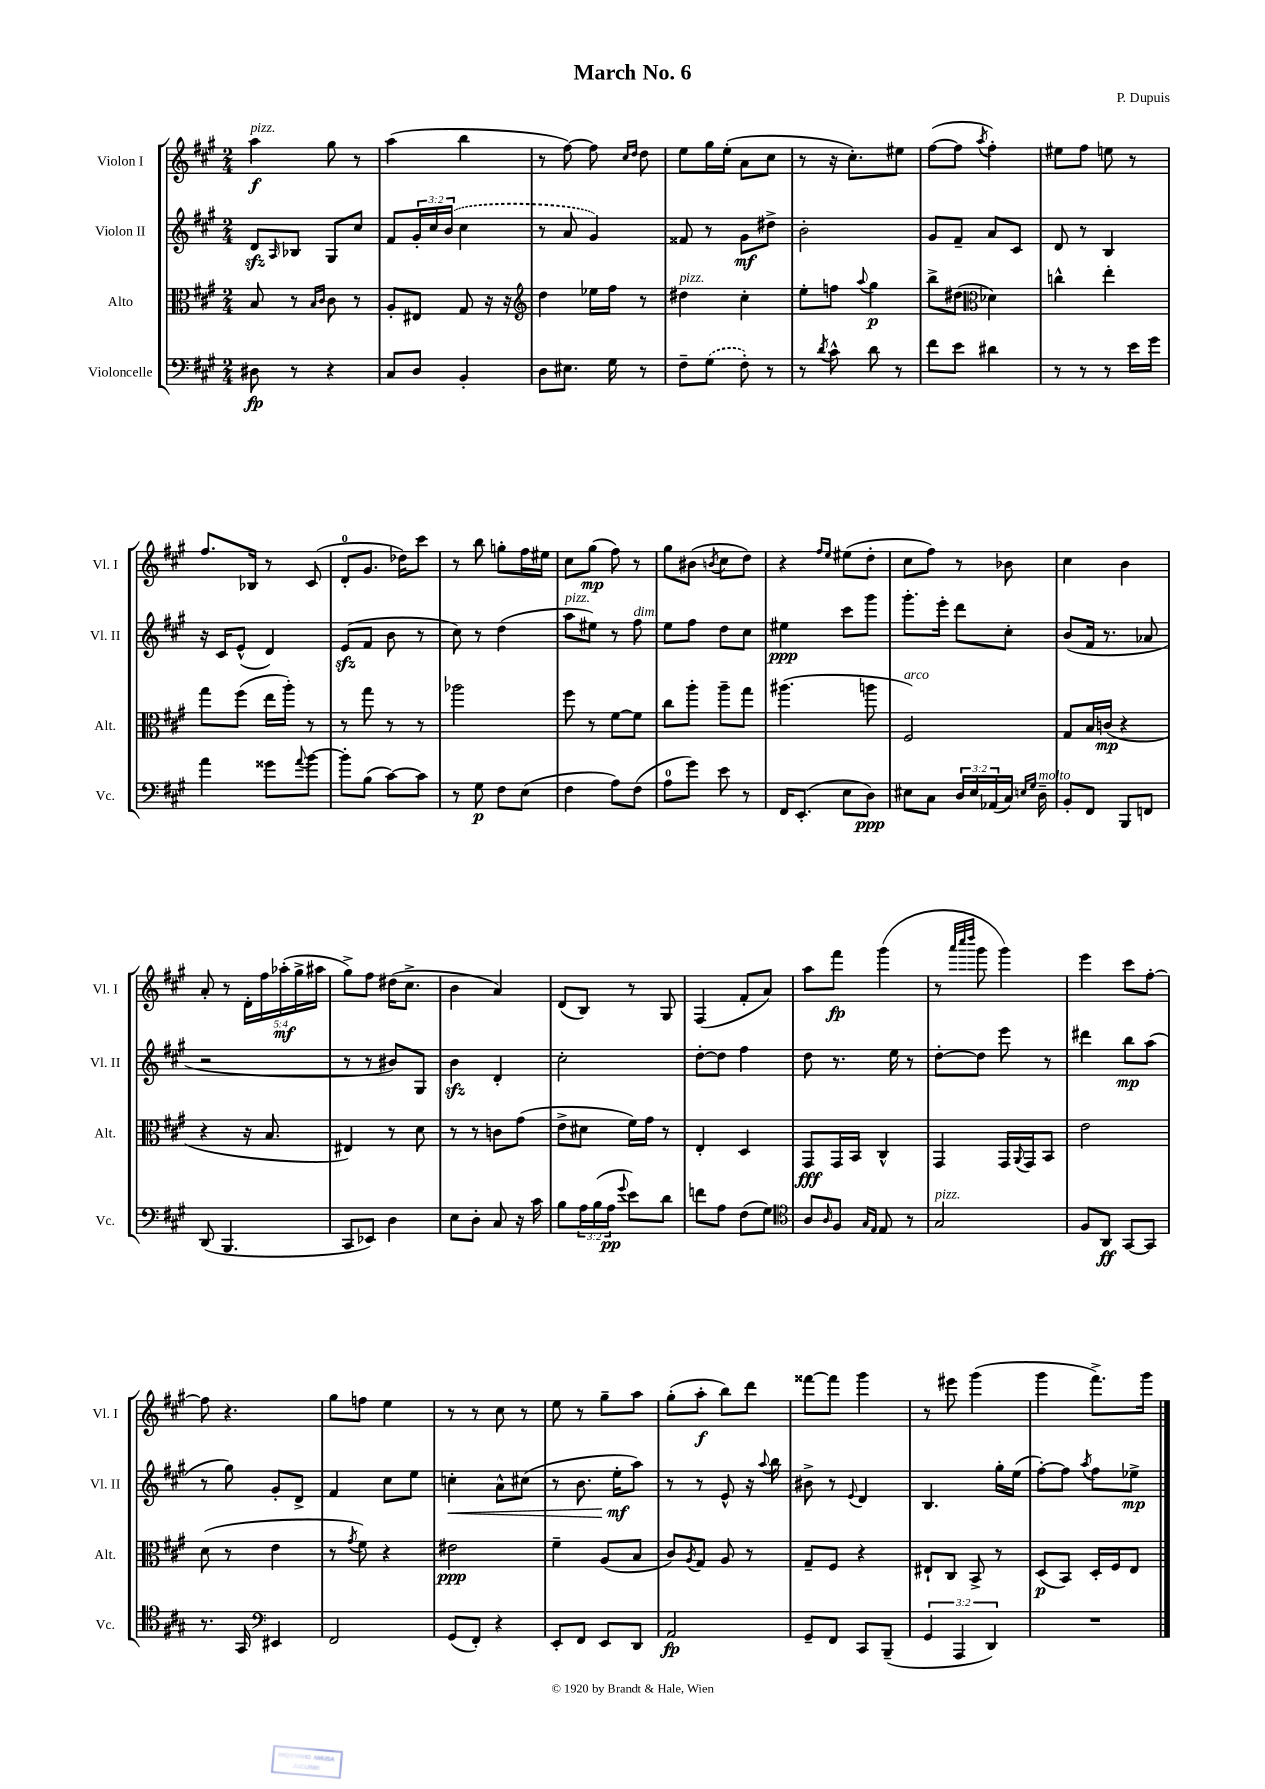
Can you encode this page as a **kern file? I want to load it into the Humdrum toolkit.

**kern	**kern	**kern	**kern
*staff4	*staff3	*staff2	*staff1
*clefF4	*clefC3	*clefG2	*clefG2
*k[f#c#g#]	*k[f#c#g#]	*k[f#c#g#]	*k[f#c#g#]
*M2/4	*M2/4	*M2/4	*M2/4
8D#	8B	8d	4aa
.	.	16qqA	.
8r	8r	8B-	.
.	16qqB	.	.
.	16qqc#	.	.
4r	8c#	8G#	8gg#
.	8r	8cc#	8r
=	=	=	=
8C#	8A'	8f#	(4aa
8D	8E#	24g#'	.
.	.	24cc#	.
.	.	(24b	.
4BB'	8G#	4cc#	4bb
.	16r	.	.
.	16r	.	.
=	=	=	=
*	*clefG2	*	*
8D	4dd	8r	8r
8.E#	.	8a	[8ff#)
.	16ee-	4g#)	8ff#]
16G#	16ff#	.	.
.	.	.	16qqcc#
.	.	.	16qqdd
8r	8r	.	8dd
=	=	=	=
8F#~	4dd#	8f##	8ee
(8G#	.	8r	16gg#
.	.	.	(16ee'
8F#')	4cc#'	8g#	8a
8r	.	8dd#^	8cc#
=	=	=	=
8r	8ee'	2b'	8r
8qd	.	.	.
8c#^^	8ff	.	16r
.	.	.	8.cc#')
.	8qqaa	.	.
8d	4gg#	.	.
8r	.	.	8ee#
=	=	=	=
8f#	8bb^	8g#	([8ff#
8e	(8dd#	8f#~	8ff#]
*	*clefC3	*	*
.	.	.	8qaa
4d#	4d-)	8a	4ff#')
.	.	8c#	.
=	=	=	=
8r	4cc^^	8d	8ee#
8r	.	8r	8ff#
8r	4ee'	4B	8ee
16e	.	.	8r
16g#	.	.	.
=	=	=	=
4a	8gg#	16r	8.ff#
.	.	16c#	.
.	(8ff#	(8e^^	.
.	.	.	16B-
8g##	16ee	4d)	8r
.	16aa')	.	.
8qqa	.	.	.
[8b	8r	.	(8c#
=	=	=	=
8b']	8r	(8e	8d'
(8B	8gg#	8f#	8.g#
[8c#)	8r	8b	.
.	.	.	16dd-)
8c#]	8r	8r	8ccc#
=	=	=	=
8r	2aa-	8cc#)	8r
8G#	.	8r	8bb
8F#	.	(4dd	8gg'
(8E	.	.	16ff#
.	.	.	16ee#
=	=	=	=
4F#	8ff#	8aa	8cc#
.	8r	8ee#)	(8gg#
8A)	[8f#	8r	8ff#)
(8F#	8f#]	8ff#	8r
=	=	=	=
8A	8cc#	8ee	8gg#
8g#)	8aa'	8ff#	(8b#
.	.	.	8qb
8e	8aa~	8dd	8cc#
8r	8gg#	8cc#	8dd)
=	=	=	=
16FF#	(4.aa#	4ee#	4r
(8.EE'	.	.	.
.	.	.	16qqff#
.	.	.	16qqee
8E	.	8ccc#	(8ee#
8D)	8aa	8ggg#	8dd'
=	=	=	=
8E#	2F#)	8.ggg#'	8cc#
8C#	.	.	8ff#)
.	.	16eee'	.
24D	.	8ddd	8r
24E#	.	.	.
(24AA-	.	.	.
16C#)	.	8cc#'	8b-
16qqE	.	.	.
16qqG#	.	.	.
16D~	.	.	.
=	=	=	=
8BB'	8G#	(8b	4cc#
8FF#	16B	16f#	.
.	(16c	8.r	.
8BBB	4r	.	4b
8FF	.	8a-	.
=	=	=	=
(8DD	4r	2r	8a'
4.BBB	.	.	8r
.	16r	.	20d'
.	.	.	20ff#
.	8.B	.	.
.	.	.	(20aa-'
.	.	.	20gg#^
.	.	.	20aa#
=	=	=	=
8CC#	4E#)	8r	8gg#^)
8EE-)	.	8r	8ff#
4D	8r	8b#)	(16dd#
.	.	.	8.cc#^
.	8d	8G#	.
=	=	=	=
8E	8r	4b	4b
8D'	8r	.	.
8C#	8c	4d'	4a)
16r	(8g#	.	.
16c#	.	.	.
=	=	=	=
8B	8e^	2cc#'	(8d
24A	8d#	.	8B)
(24B	.	.	.
24A	.	.	.
8qqg#	.	.	.
8e)	16f#)	.	8r
.	16g#	.	.
8d	8r	.	8G#
=	=	=	=
8f	4E'	[8dd'	(4F#
8A	.	8dd]	.
(8F#	4D	4ff#	8f#'
8G#)	.	.	8a)
=	=	=	=
*clefC4	*	*	*
8A	8GG#	8dd	8aa
16qqA	.	.	.
8F#	16GG#	8.r	8fff#
.	16BB	.	.
16qqG#	.	.	.
16qqE	.	.	.
8E	4C#^^	.	(4ggg#
.	.	16ee	.
8r	.	8r	.
=	=	=	=
2G#	4GG#	[8dd'	8r
.	.	.	32qqaaa
.	.	.	32qqcccc#
.	.	.	32qqdddd
.	.	8dd]	8ggg#
.	16GG#	8eee	4ggg#)
.	8qqAA	.	.
.	16GG#	.	.
.	8BB	8r	.
=	=	=	=
8F#	2e	4ddd#	4eee
8AA	.	.	.
[8GG#	.	8bb	8ccc#
8GG#]	.	(8aa	[8ff#'
=	=	=	=
8.r	(8d	8r	8ff#]
.	8r	8gg#)	4.r
16GG#	.	.	.
*clefF4	*	*	*
4EE#	4e	8g#'	.
.	.	8d^	.
=	=	=	=
2FF#	8r	4f#	8gg#
.	8qg#	.	.
.	8f#)	.	8ff
.	4r	8cc#	4ee
.	.	8ee	.
=	=	=	=
(8GG#	2e#	4cc'	8r
8FF#')	.	.	8r
4r	.	8a^^	8cc#
.	.	(8cc#	8r
=	=	=	=
8EE'	4f#~	8r	8ee
8FF#	.	8.b	8r
8EE	(8A	.	8gg#~
.	.	16ee'	.
8DD	8B	8aa)	8aa
=	=	=	=
2AA	8c#)	8r	(8gg#'
.	8qA	.	.
.	8G#	8r	8aa'
.	8A	8e^^	8bb)
.	8r	16r	8ddd
.	.	8qqaa	.
.	.	16bb	.
=	=	=	=
8GG#~	8G#~	8b#^	[8fff##
8FF#	8F#	8r	8fff##]
.	.	8qqe	.
8CC#	4r	4d	4ggg#
(8BBB~	.	.	.
=	=	=	=
6GG#	8E#`	4.B	8r
.	8C#	.	8eee#
6AAA	.	.	.
.	8BB^	.	(4ggg#
6DD)	.	.	.
.	8r	16gg#'	.
.	.	(16ee	.
=	=	=	=
2r	(8D	[8ff#')	4ggg#
.	8BB)	8ff#]	.
.	.	8qaa	.
.	16D'	8ff#	8.fff#^)
.	16F#	.	.
.	8E	8ee-^	.
.	.	.	16ggg#
==	==	==	==
*-	*-	*-	*-
